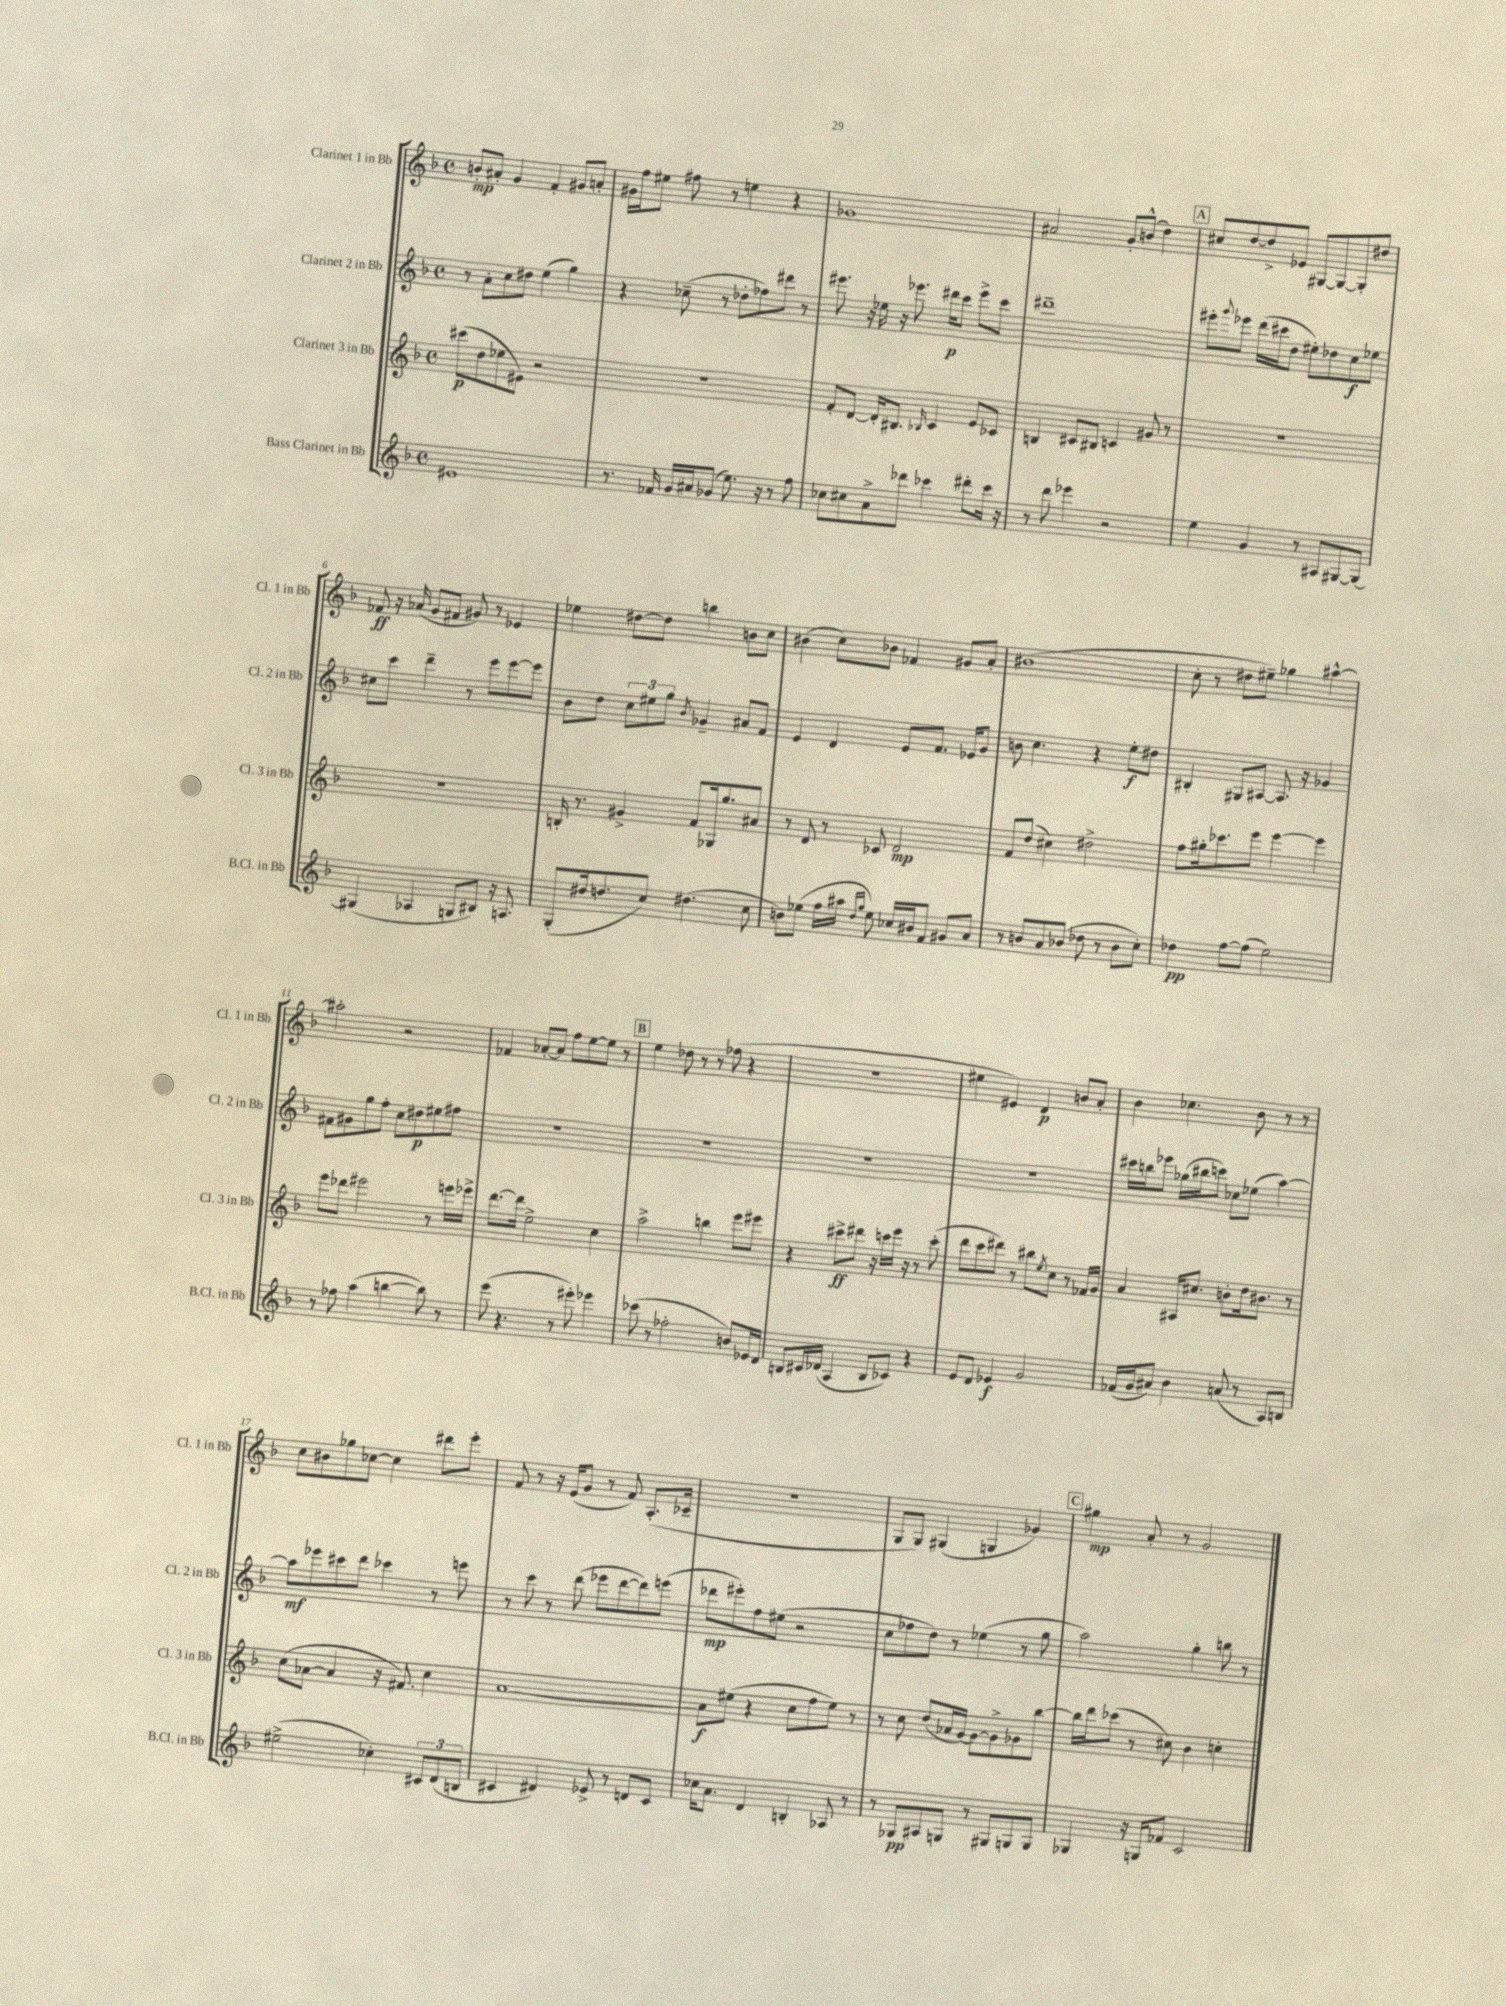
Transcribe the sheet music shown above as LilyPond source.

<<
\new StaffGroup <<
\new Staff = "s0" \with { instrumentName = "Clarinet 1 in Bb" shortInstrumentName = "Cl. 1 in Bb" } {
    \clef treble \key f \major \defaultTimeSignature \time 4/4
    b'8-.\mp ais'8-. g'4 f'4-. gis'8 a'8-. |
    gis'16 f''16 eis''8 fis''8 r8 e''4 r4 |
    ges'1 |
    ais'2 g'8-. b'8-^( d''4) |
    \mark \markup { \box "A" } cis''8 d''8~ d''8-> ees'8 gis8~ gis8~ gis8-. dis''8 |
    fes'8\ff r16 aes'16( g'8 fis'8 gis'8) r8 ees'4 |
    ees''4 dis''8~ dis''8 b''4 b'8 c''8 |
    bis'4( c''8) bes'8 fes'4 gis'8 a'8-. |
    bis'1( |
    c''8-. r8 dis''8 eis''8--) ges''4 ais''4~-^ |
    ais''2-. r2 |
    fes'4 aes'8~-. aes'8 f''8 e''8~ e''8 r8 |
    \mark \markup { \box "B" } e''4 des''8 r8 r8 fes''8( r4 |
    R1 |
    eis''4 eis'4) d'4\p b'8 a'8-. |
    bes'4 ces''4. bes'8 r8 r8 |
    c''8 bis'8 ges''8 ces''8~ ces''4 dis'''8 e'''8-. |
    f'8 r8 r16 e'16( g'8 r8 f'8) a8.-.( ces'16-- |
    R1 |
    g8 g8) gis4( g4 ges'4) |
    \mark \markup { \box "C" } gis''4\mp a'8-. r8 g'2 \bar "|." |
}
\new Staff = "s1" \with { instrumentName = "Clarinet 2 in Bb" shortInstrumentName = "Cl. 2 in Bb" } {
    \clef treble \key f \major \defaultTimeSignature \time 4/4
    r8 a'8-. c''8 dis''8 e''4( g''4) |
    r4 ces''8--( r8 des''8-. fes''8) dis'''8 r8 |
    eis'''8. r16 ees''16 r16 ees'''8. dis'''16\p c'''8 ees'''8-> c'''8 |
    dis'''1-- |
    \mark \markup { \box "A" } eis'''8-. \appoggiatura { g'''8 } ees'''8 d'''16( cis'''16 d''8 eis''8-.) des''8 c''8\f ees''8 |
    cis''8 c'''8 d'''4-- r8 e'''8 e'''8~ e'''8 |
    bes'8 d''8 \tuplet 3/2 { c''8 eis''8 g''8 } \acciaccatura { bes'8 } ges'4-- ais'8 f'8 |
    e'4 d'4 e'8 f'8. ees'16 g'8 |
    b'8 c''4. r4 e''8-.\f dis''8 |
    bis4-. gis8 ais8~ ais8. r16 ges'4 |
    fis'8 gis'8 g''8 f''8-. c''8 dis''8\p eis''8 fis''8 |
    R1 |
    \mark \markup { \box "B" } R1 |
    R1 |
    R1 |
    cis'''16 b''16 ees'''8 ges''16( bis''16 c'''8) ces''8 ees''8( a''4~) |
    a''8\mf ees'''8 cis'''8 d'''8 ces'''4 r8 e'''8 |
    r8 c'''8 r8 d'''8( ees'''8 d'''8~ d'''8) e'''8( |
    des'''8\mp eis'''8-.) f''8 eis''8( r2 |
    c''8 fes''8 d''8) r8 ees''4( r8 g''8 |
    \mark \markup { \box "C" } a''2) g''4-. b''8 r8 \bar "|." |
}
\new Staff = "s2" \with { instrumentName = "Clarinet 3 in Bb" shortInstrumentName = "Cl. 3 in Bb" } {
    \clef treble \key f \major \defaultTimeSignature \time 4/4
    cis'''8\p( d''8 ees''8 eis'8) r2 |
    r1 |
    f'8-. d'8~ d'16-. bis8. \grace { bes16 } c'4 e'8 ces'8 |
    b4 cis'8 bis8 c'4 gis'8 r8 |
    \mark \markup { \box "A" } R1 |
    R1 |
    b16-. r8. gis'4-> f'8 ges16 g''8. ais'8 |
    r8 d'8 r8 ces'8 d'2\mp |
    f'8 d''8( cis''4) dis''2-> |
    f''8 gis''16-. ces'''8. e'''8 e'''4~ e'''4 |
    e'''8 des'''8 eis'''2 r8 e'''16 ees'''16-> |
    d'''8.~ d'''16 e''2-> c''4 |
    \mark \markup { \box "B" } a''2-> b''4 e'''8 eis'''8 |
    r4 cis'''8->\ff dis'''8 r16 c'''16 e'''16 r16 r8 c'''8-.( |
    d'''8 c'''8 dis'''8) r8 bis''8 \acciaccatura { e''8 } c''8 r8 fes'16 g'16 |
    a'4 ais16 cis''8. b'8-. d''16 bis'8. r8 |
    c''8( aes'8~ aes'4 r16 fis'8.) c''4 |
    a'1~ |
    a'8\f eis''8( r4 c''8 f''8 eis''8) r8 |
    r8 c''8 d''8( aes'16 g'16~) g'8~ g'8-> ges'8 bes''8~ |
    \mark \markup { \box "C" } bes''16 d'''16 ces'''8( r8 cis''8) bes'4 c''4-. \bar "|." |
}
\new Staff = "s3" \with { instrumentName = "Bass Clarinet in Bb" shortInstrumentName = "B.Cl. in Bb" } {
    \clef treble \key f \major \defaultTimeSignature \time 4/4
    eis'1 |
    r8. fes'16 g'16 ais'16 ges'8( e''8.) r16 r8 f''8 |
    ces''8 cis''8 a'8-> des'''8 ces'''4 dis'''8-. ces'''16 r16 |
    r8 d'''8 ees'''4 r2 |
    \mark \markup { \box "A" } e''4 g'4 r8 ais8 gis8~ gis8~ |
    gis4( aes4 g8 bis8) r16 a8. |
    g8-.( dis''16 d''8. c''8) dis''4.( c''8 |
    b'8) ees''8( f''16 ais''16 \grace { d''16 g''16 } ees''8) ces''16 bis'16 f'8 gis'8 a'8 |
    r8 b'8 a'8 bes'8( des''8 r8 bes'8 c''8-.) |
    des''4\pp f''8~ f''8( e''2) |
    r8 fes''8 a''4( b''4~ b''8) r8 |
    e'''8( r4. r8 eis'''8-.) ees'''4 |
    \mark \markup { \box "B" } ces'''8( r8 fes''2-. b'8) ees'16 d'16 |
    b8 cis'16 des'16( a4 b8 ces'8) r4 |
    e'8 d'8 ees'4\f g'2 |
    fes'16( g'16 ais'8) bes'4 a'8( r8 a8) b8 |
    eis''2->( ces''4-.) \tuplet 3/2 { cis'8 d'8( b8 } |
    cis'4 dis'4) ees'8-> r8 d'8 cis'8 |
    ces''16 a'8. d'4 b4-. aes8 r8 |
    r8 ges8\pp ais8 g8 r8 gis8 g8 g8 |
    \mark \markup { \box "C" } ges4 r16 g16 fes'8 c'2 \bar "|." |
}
>>
>>
